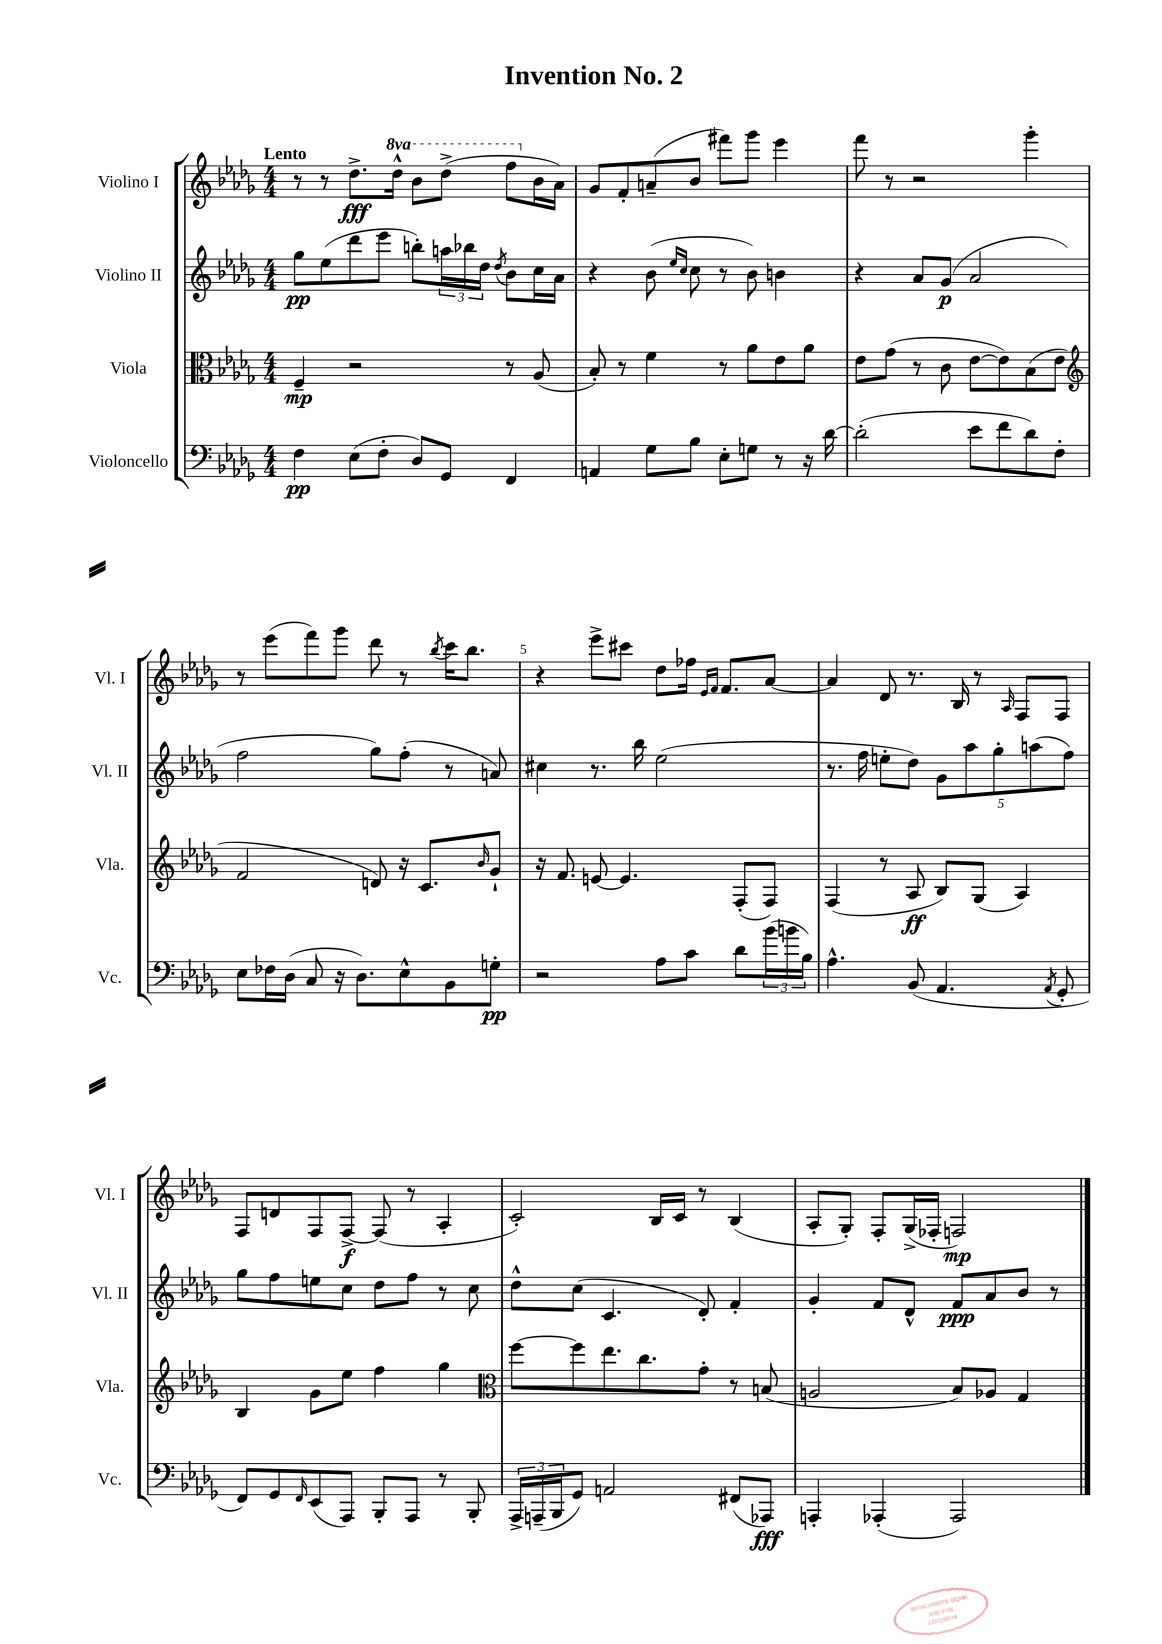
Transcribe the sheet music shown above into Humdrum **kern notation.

**kern	**kern	**kern	**kern
*staff4	*staff3	*staff2	*staff1
*clefF4	*clefC3	*clefG2	*clefG2
*k[b-e-a-d-g-]	*k[b-e-a-d-g-]	*k[b-e-a-d-g-]	*k[b-e-a-d-g-]
*M4/4	*M4/4	*M4/4	*M4/4
4F\	4F~/	8gg-\L	8r
.	.	(8ee-\	8r
(8E-\L	2r	8ddd-\	8.dd-^\L
8F'\J	.	8eee-\J	.
.	.	.	16ddd-^^\Jk
8D-/L)	.	8bb'\L)	8bb-\L
8GG-/J	.	24aa\L	(8ddd-^\J
.	.	24bb-\	.
.	.	24dd-\JJ	.
.	.	8qdd-/	.
4FF/	8r	8b-\L	8fff\L
.	(8A-/	16cc\L	16b-\L
.	.	16a-\JJ	16a-\JJ)
=	=	=	=
4AA/	8B-'/)	4r	8g-/L
.	8r	.	8f'/
8G-\L	4f\	(8b-\	(8a~/
.	.	16qqee-/LL	.
.	.	16qqcc/JJ	.
8B-\J	.	8cc\	8b-/J
8E-'\L	8r	8r	8fff#\L)
8G\J	8a-\L	8b-\)	8ggg-\J
8r	8e-\	4b\	4eee-\
16r	8a-\J	.	.
[16d-\	.	.	.
=	=	=	=
(2d-'\]	8e-\L	4r	8fff\
.	(8g-\J	.	8r
.	8r	8a-/L	2r
.	8c\	(8g-/J	.
8e-\L	[8e-\L	2a-/	.
8f\	8e-\])	.	.
8d-\)	(8B-\	.	4ggg-'\
8F'\J	8e-\J	.	.
=	=	=	=
*	*clefG2	*	*
8E-\L	2f/	2ff\	8r
16F-\L	.	.	(8eee-\L
(16D-\JJ	.	.	.
8C/	.	.	8fff\)
16r	.	.	8ggg-\J
8.D-\L)	.	.	.
.	8d/)	8gg-\L)	8ddd-\
8E-^^\	16r	(8ff'\J	8r
.	8.c/L	.	.
.	.	.	8qbb-/
8BB-\	.	8r	16ccc\LK
.	.	.	8.bb-\J
.	16qqb-/	.	.
8G'\J	8g-`/J	8a/)	.
=	=	=	=
2r	16r	4cc#\	4r
.	8.f/	.	.
.	[8e/	8.r	8eee-^\L
.	4.e/]	.	8ccc#\J
.	.	16bb-\	.
8A-\L	.	(2ee-\	8dd-\L
8c\J	.	.	16ff-\Jk
.	.	.	16qqe-/LL
.	.	.	16qqf/JJ
.	.	.	8.f/L
8d-\L	(8F'/L	.	.
(24b-\L	8F/J)	.	[8a-/J
24b\	.	.	.
24B-\JJ)	.	.	.
=	=	=	=
4.A-^^\	(4F/	8.r	4a-/]
.	.	16ff\	.
.	8r	8ee'\L	8d-/
(8BB-/	8A-/	8dd-\J)	8.r
4.AA-/	8B-/L)	10g-\L	.
.	.	.	16B-/
.	.	10aa-\	.
.	(8G-/J	.	8r
.	.	10gg-'\	.
.	.	.	16qqA-/
.	4A-/)	.	8F/L
.	.	(10aa\	.
8qAA-/	.	.	.
8GG-'/	.	.	8F/J
.	.	10ff\J)	.
=	=	=	=
8FF/L)	4B-/	8gg-\L	8F/L
8GG-/	.	8ff\	8d/
16qqFF/	.	.	.
(8EE-/	8g-\L	8ee\	8F/
8AAA-/J)	8ee-\J	8cc\J	[8F^/J
8BBB-'/L	4ff\	8dd-\L	(8F/]
8AAA-/J	.	8ff\J	8r
8r	4gg-\	8r	4A-'/
8BBB-'/	.	8cc\	.
=	=	=	=
*	*clefC3	*	*
24AAA-^/LL	[8ff\L	8dd-^^\L	2c'/)
(24AAA~/	.	.	.
24BBB-/J	.	.	.
8GG-/J)	8ff\]	(8cc\J	.
2AA/	8.ee-\	4.c/	.
.	8.cc\	.	.
.	.	.	16B-/LL
.	.	.	16c/JJ
.	8g-'\J	8d-'/)	8r
(8FF#/L	8r	4f'/	(4B-/
8AAA-/J)	(8B/	.	.
=	=	=	=
4AAA'/	2A/	4g-'/	8A-'/L
.	.	.	8G-'/J)
(4AAA-'/	.	8f/L	8F'/L
.	.	8d-^^/J	(16G-^/L
.	.	.	16F-'/JJ
2AAA-/)	8B-/L)	8f/L	2F/)
.	8A-/J	8a-/	.
.	4G-/	8b-/J	.
.	.	8r	.
==	==	==	==
*-	*-	*-	*-
